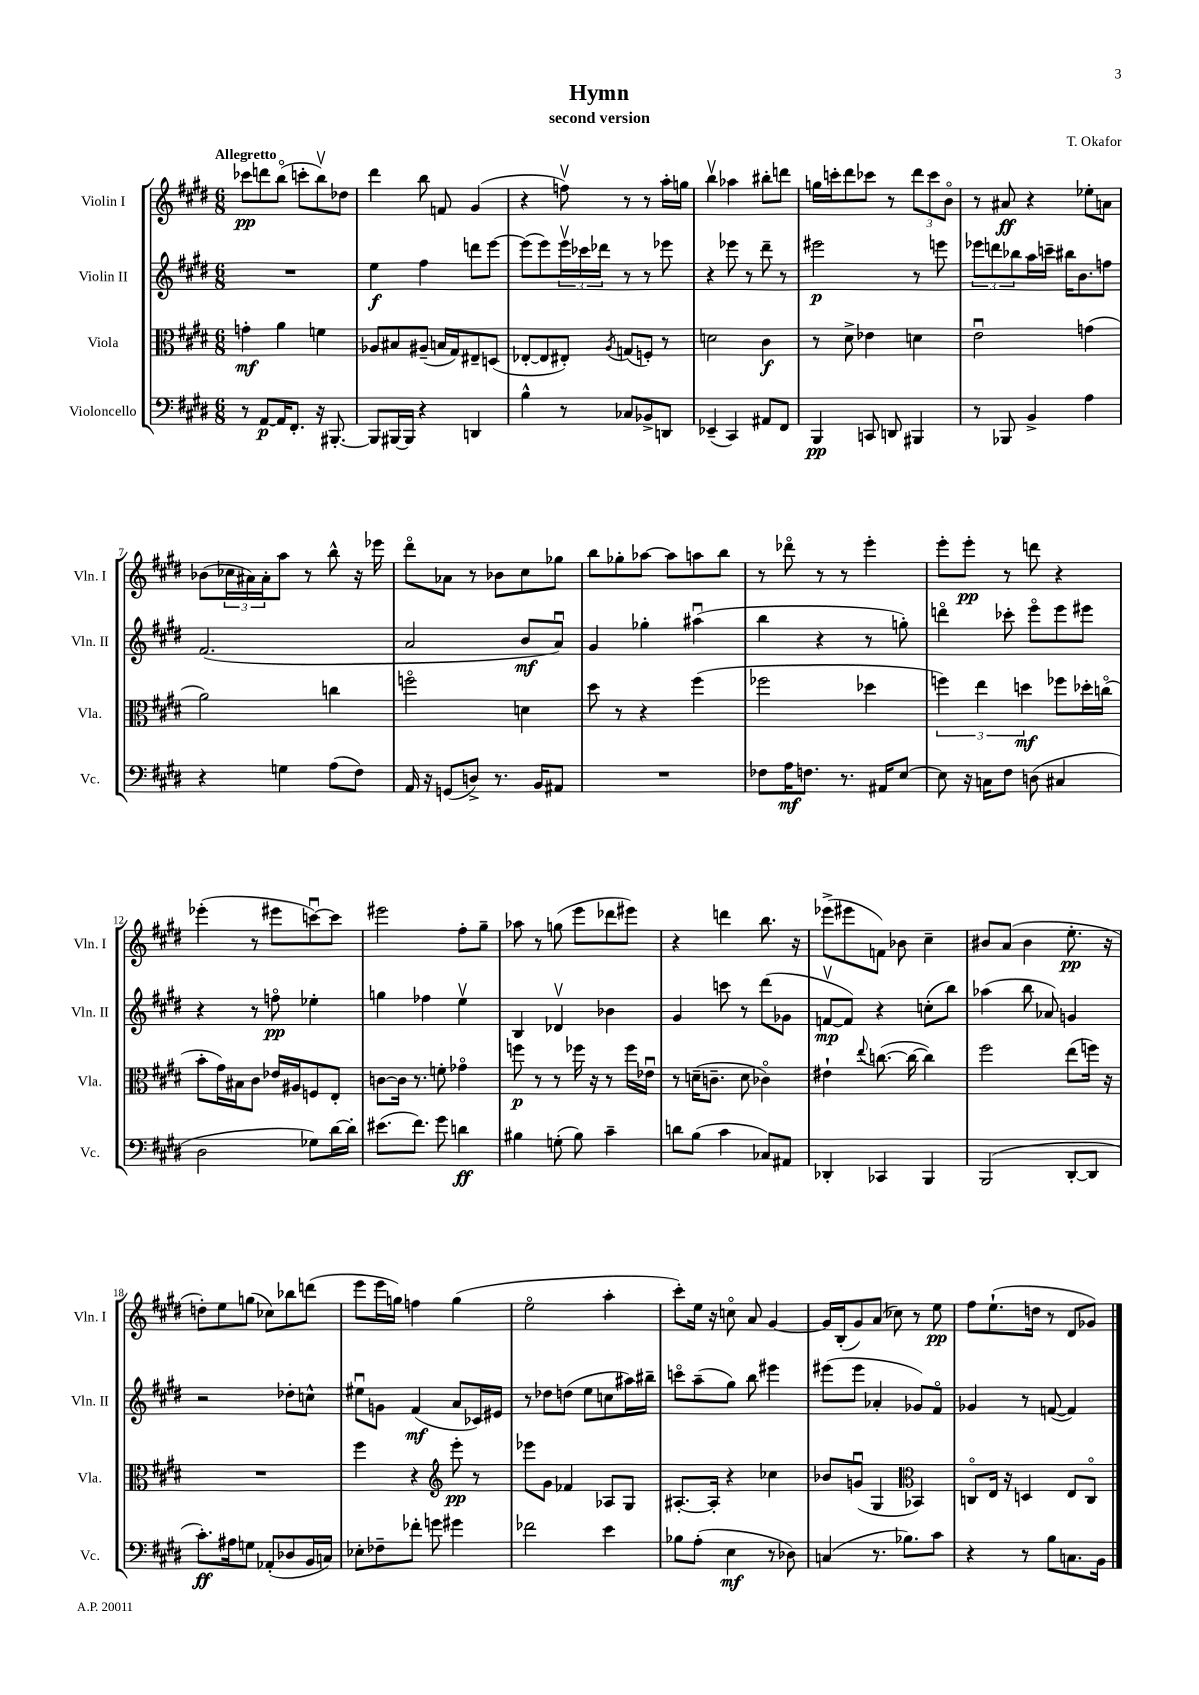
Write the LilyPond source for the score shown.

\header { title = "Hymn" composer = "T. Okafor" subtitle = "second version" }
<<
\new StaffGroup <<
\new Staff = "s0" \with { instrumentName = "Violin I" shortInstrumentName = "Vln. I" } {
    \clef treble \key e \major \numericTimeSignature \time 6/8 \tempo "Allegretto"
    ces'''8\pp d'''8 b''8\flageolet( c'''8-. b''8\upbow) des''8 |
    dis'''4 b''8 f'8 gis'4( |
    r4 f''8\upbow) r8 r8 a''16-. g''16 |
    b''4\upbow aes''4 bis''8-. d'''8 |
    g''16 c'''16-. dis'''8 ces'''8 r8 \tuplet 3/2 { dis'''8 ces'''8 b'8\flageolet } |
    r8 ais'8\ff r4 ees''8-. a'8 |
    bes'8( \tuplet 3/2 { ces''16 ais'16) ais'16-. } a''8 r8 b''8-^ r16 ees'''16 |
    dis'''8\flageolet aes'8 r8 bes'8 cis''8 ges''8 |
    b''8 ges''8-. aes''8~ aes''8 a''8 b''8 |
    r8 des'''8\flageolet r8 r8 e'''4-. |
    e'''8-. e'''8-.\pp r8 d'''8 r4 |
    ees'''4-.( r8 eis'''8 c'''8~\downbow) c'''8 |
    eis'''2 fis''8-. gis''8-- |
    aes''8 r8 g''8( e'''8 des'''8 eis'''8) |
    r4 d'''4 b''8. r16 |
    ees'''8->( eis'''8 f'8) bes'8 cis''4-- |
    bis'8 a'8( bis'4 e''8.-.\pp r16 |
    d''8-.) e''8 g''8( ces''8) bes''8 d'''8( |
    e'''8 e'''16 g''16) f''4 g''4( |
    e''2\flageolet a''4-. |
    cis'''8-.) e''16 r16 c''8\flageolet a'8 gis'4~ |
    gis'16 b16-.( gis'8) a'8( ces''8) r8 e''8\pp |
    fis''8 e''8.-!( d''16 r8 dis'8 ges'8) \bar "|." |
}
\new Staff = "s1" \with { instrumentName = "Violin II" shortInstrumentName = "Vln. II" } {
    \clef treble \key e \major \numericTimeSignature \time 6/8
    R2. |
    e''4\f fis''4 d'''8 e'''8~ |
    e'''8( e'''8) \tuplet 3/2 { e'''16\upbow ces'''16 des'''16 } r8 r8 ees'''8 |
    r4 ees'''8 r8 dis'''8-- r8 |
    eis'''2\p r8 e'''8 |
    \tuplet 3/2 { ees'''8 d'''8 bes''8 } a''16 c'''16-- bis''16 b'8. f''8 |
    fis'2.( |
    a'2 b'8\mf a'8\downbow) |
    gis'4 ges''4-. ais''4\downbow( |
    b''4 r4 r8 g''8-.) |
    d'''4\flageolet ces'''8-. e'''8\flageolet e'''8 eis'''8 |
    r4 r8 f''8\flageolet\pp ees''4-. |
    g''4 fes''4 e''4\upbow |
    b4 des'4\upbow bes'4 |
    gis'4 c'''8 r8 dis'''8( ges'8 |
    f'8~\upbow\mp f'8) r4 c''8-.( b''8) |
    aes''4( b''8 aes'8) g'4 |
    r2 des''8-. c''8-^ |
    eis''8\downbow g'8 fis'4\mf( a'8 ces'16) eis'16 |
    r8 des''8 d''8( e''8 c''8 ais''16) bis''16-- |
    c'''8\flageolet a''8--( gis''8) b''8 eis'''4 |
    eis'''8( eis'''8 aes'4-. ges'8) fis'8\flageolet |
    ges'4 r8 f'8~( f'4) \bar "|." |
}
\new Staff = "s2" \with { instrumentName = "Viola" shortInstrumentName = "Vla." } {
    \clef alto \key e \major \numericTimeSignature \time 6/8
    g'4-.\mf a'4 f'4 |
    aes8 bis8 ais8--( b16 gis16) eis8-- d8( |
    ees8~-. ees8 eis8-.) \acciaccatura { a8 } g8( f8-.) r8 |
    d'2 cis'4\f |
    r8 dis'8-> ees'4 d'4 |
    e'2\downbow g'4( |
    a'2) c''4 |
    f''2\flageolet d'4 |
    dis''8 r8 r4 fis''4( |
    fes''2 des''4 |
    \tuplet 3/2 { f''4) e''4 d''4\mf } fes''8 des''16-. c''16\flageolet( |
    b'8-. gis'16) bis16 cis'8 ees'16 ais16 f8 e8-. |
    c'8~ c'16 r8. f'8-. ges'4\flageolet |
    f''8\p r8 r8 fes''16 r16 r8 fes''16 ees'16\downbow |
    r8 d'16--( c'8.-- d'8 ces'4\flageolet) |
    eis'4-! \appoggiatura { e''8 } c''8.~( c''16~ c''4) |
    fis''2 e''8( f''16) r16 |
    R2. |
    fis''4 r4 \clef treble e'''8-.\pp r8 |
    ees'''8 gis'8 fes'4 aes8 gis8 |
    ais8.~-. ais16-. r4 ces''4 |
    bes'8 g'8\downbow( gis4 \clef alto bes,4) |
    c8\flageolet e16 r16 d4 e8 c8\flageolet \bar "|." |
}
\new Staff = "s3" \with { instrumentName = "Violoncello" shortInstrumentName = "Vc." } {
    \clef bass \key e \major \numericTimeSignature \time 6/8
    r8 a,8~\p a,16 fis,8.-. r16 bis,,8.~-. |
    bis,,8 bis,,16~ bis,,16 r4 d,4 |
    b4-^ r8 ces8 bes,8-> d,8 |
    ees,4--( cis,4) ais,8 fis,8 |
    b,,4\pp c,8 d,8 bis,,4 |
    r8 bes,,8 b,4-> a4 |
    r4 g4 a8( fis8) |
    a,16 r16 g,8( d8->) r8. b,16 ais,8 |
    R2. |
    fes8 a16\mf f8. r8. ais,16 e8~ |
    e8 r16 c16 fis8 d8( cis4 |
    dis2 ges8) dis'16~ dis'16-. |
    eis'8.( fis'8.) gis'8 d'4\ff |
    bis4 g8-.( bis8) cis'4-- |
    d'8 b8( cis'4 ces8) ais,8 |
    des,4-. ces,4 b,,4 |
    b,,2( dis,8~-. dis,8 |
    cis'8.-.\ff) ais16 g8 aes,8-.( des8 b,16 c16) |
    ees8-. fes8-- fes'8-. g'8 gis'4 |
    fes'2 e'4 |
    bes8 a8-.( e4\mf r8 des8) |
    c4( r8. bes8.) cis'8 |
    r4 r8 b8 c8. b,16 \bar "|." |
}
>>
>>
